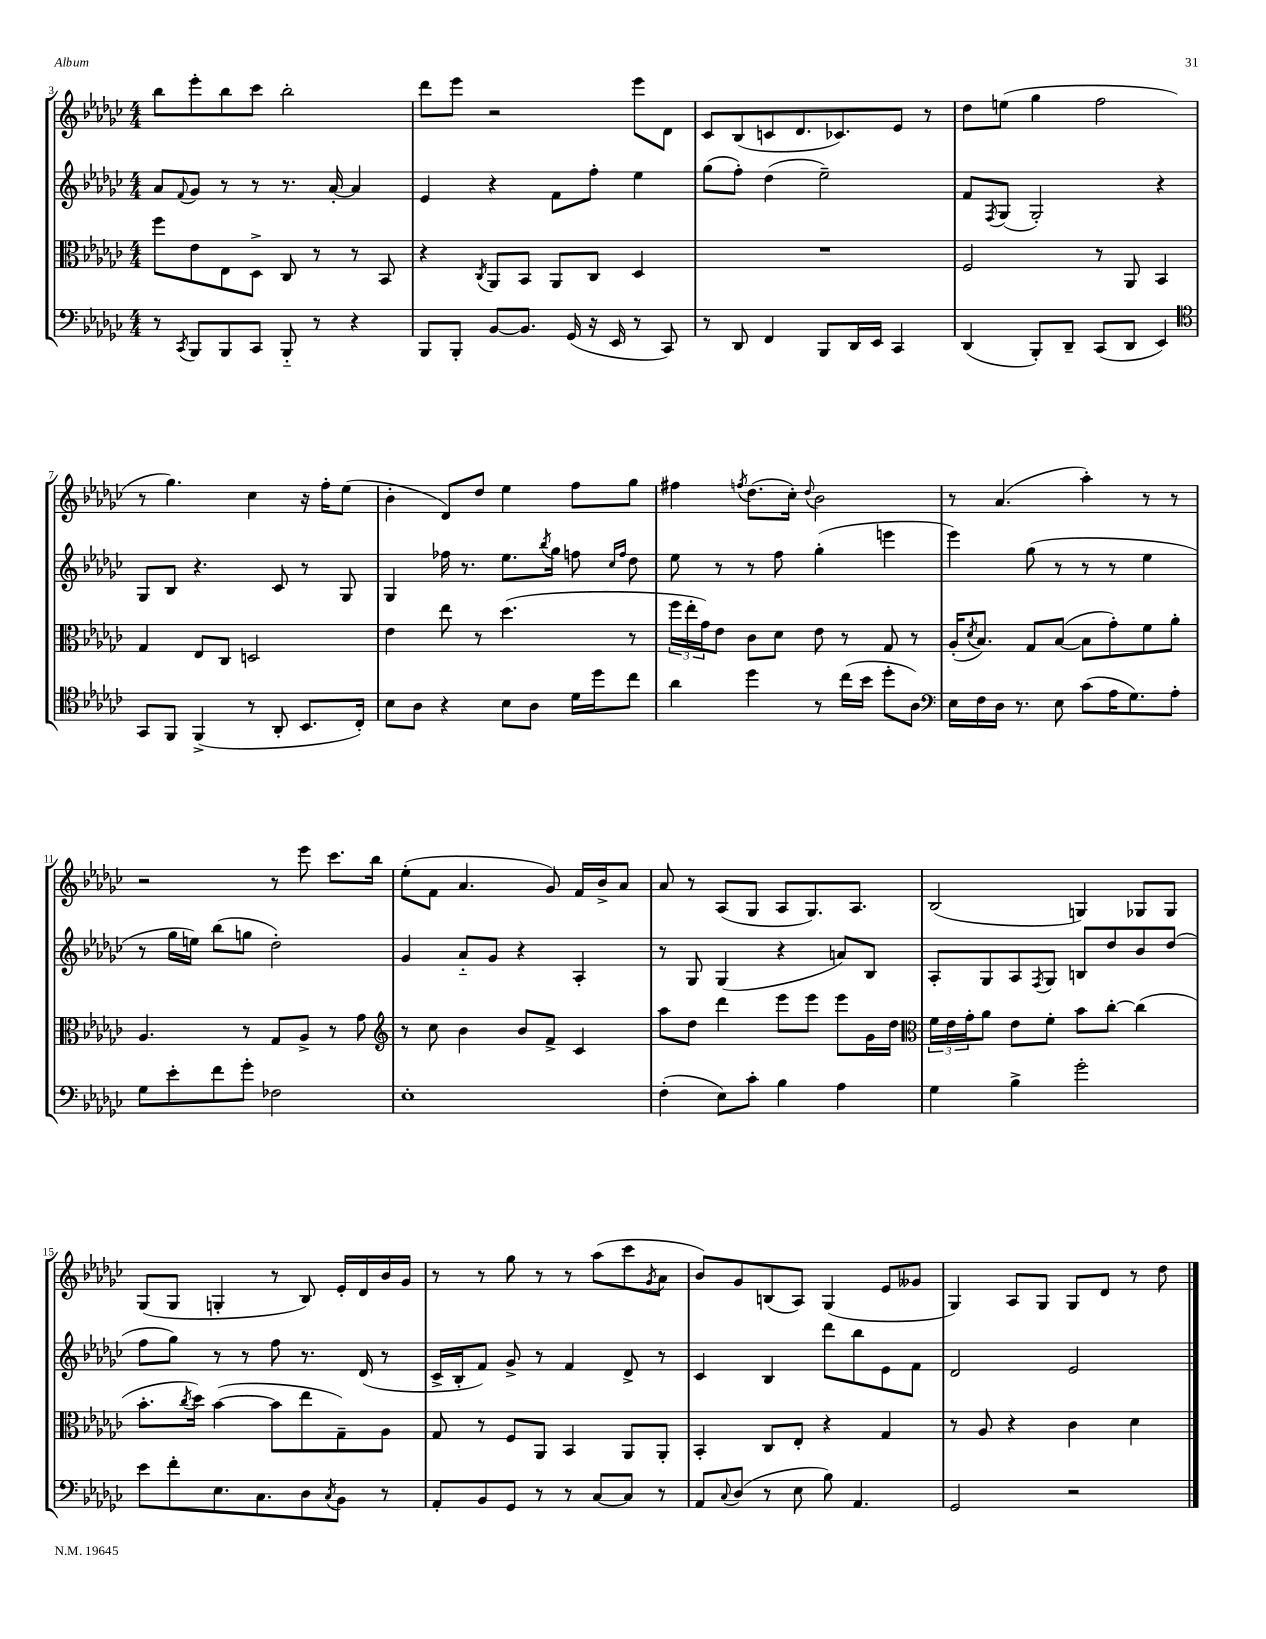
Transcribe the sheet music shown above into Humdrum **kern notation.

**kern	**kern	**kern	**kern
*staff4	*staff3	*staff2	*staff1
*clefF4	*clefC3	*clefG2	*clefG2
*k[b-e-a-d-g-c-]	*k[b-e-a-d-g-c-]	*k[b-e-a-d-g-c-]	*k[b-e-a-d-g-c-]
*M4/4	*M4/4	*M4/4	*M4/4
8r	8ff	8a-	8bb-
8qCC-	.	8qqf	.
8BBB-	8e-	8g-	8eee-'
8BBB-	8E-	8r	8bb-
8CC-	8D-^	8r	8ccc-
8BBB-'~	8C-	8.r	2bb-'
8r	8r	.	.
.	.	[16a-'	.
4r	8r	4a-]	.
.	8BB-	.	.
=	=	=	=
8BBB-	4r	4e-	8ddd-
8BBB-'	.	.	8eee-
.	8qC-	.	.
[8BB-	8AA-	4r	2r
8.BB-]	8BB-	.	.
.	8AA-	8f	.
(16GG-	.	.	.
16r	8C-	8ff'	.
16EE-	.	.	.
8r	4D-	4ee-	8eee-
8CC-)	.	.	8d-
=	=	=	=
8r	1r	(8gg-	8c-
8DD-	.	8ff')	(8B-
4FF	.	(4dd-	8c
.	.	.	8.d-
8BBB-	.	2ee-~)	.
.	.	.	8.c-)
16DD-	.	.	.
16EE-	.	.	.
4CC-	.	.	8e-
.	.	.	8r
=	=	=	=
(4DD-	2F	8f	8dd-
.	.	8qF	.
.	.	(8G-	(8ee
8BBB-')	.	2G-')	4gg-
8DD-~	.	.	.
(8CC-	8r	.	2ff
8DD-	8AA-	.	.
4EE-)	4BB-	4r	.
=	=	=	=
*clefC4	*	*	*
8GG-	4G-	8G-	8r
8FF	.	8B-	4.gg-)
(4FF^	8E-	4.r	.
.	8C-	.	.
8r	2D	.	4cc-
8AA-'	.	8c-	.
8.BB-	.	8r	16r
.	.	.	16ff'
.	.	8G-	(8ee-
16C-')	.	.	.
=	=	=	=
8B-	4e-	4G-	4b-'
8A-	.	.	.
4r	8ee-	16ff-	8d-)
.	.	8.r	.
.	8r	.	8dd-
8B-	(4.dd-	8.ee-	4ee-
8A-	.	.	.
.	.	8qbb-	.
.	.	16gg-	.
16d-	.	8ff	8ff
16dd-	.	.	.
.	.	16qqcc-	.
.	.	16qqff	.
8cc-	8r	8dd-	8gg-
=	=	=	=
4a-	24ff	8ee-	4ff#
.	24ee-'	.	.
.	24g-)	.	.
.	8e-	8r	.
.	.	.	8qff
4dd-	8c-	8r	(8.dd-
.	8d-	8ff	.
.	.	.	16cc-')
.	.	.	8qqdd-
8r	8e-	(4gg-'	2b-
(16cc-	8r	.	.
16b-	.	.	.
8dd-'	8G-	4eee	.
8A-)	8r	.	.
=	=	=	=
*clefF4	*	*	*
16E-	(16A-'	4eee-)	8r
.	8qd-	.	.
16F	8.B-)	.	.
16D-	.	.	(4.a-
8.r	.	.	.
.	8G-	(8gg-	.
8E-	([8B-	8r	.
(8c-	8B-]	8r	4aa-')
16A-	8g-')	8r	.
8.G-)	.	.	.
.	8f	4ee-	8r
8A-'	8a-'	.	8r
=	=	=	=
8G-	4.A-	8r	2r
8e-'	.	16gg-	.
.	.	16ee)	.
8f	.	(8bb-	.
8g-'	8r	8gg	.
2F-	8G-	2dd-')	8r
.	8A-^	.	8eee-
.	8r	.	8.ccc-
.	8g-	.	.
.	.	.	16bb-
=	=	=	=
*	*clefG2	*	*
1E-'	8r	4g-	(8ee-'
.	8cc-	.	8f
.	4b-	8a-'~	4.a-
.	.	8g-	.
.	8b-	4r	.
.	8f^	.	8g-)
.	4c-	4A-'	16f
.	.	.	16b-^
.	.	.	8a-
=	=	=	=
(4F'	8aa-	8r	8a-
.	8dd-	8G-	8r
8E-)	4ddd-	(4G-	(8A-
8c-'	.	.	8G-
4B-	8eee-	4r	8A-
.	8eee-	.	8.G-)
4A-	8eee-	8a)	.
.	.	.	8.A-
.	16g-	8B-	.
.	16dd-	.	.
=	=	=	=
*	*clefC3	*	*
4G-	24f	8A-'	(2B-
.	24e-	.	.
.	24g-'	.	.
.	8a-	8G-	.
4B-^	8e-	8A-	.
.	.	8qF	.
.	8f'	8G-	.
2g-'	8b-	8B	4G)
.	[8cc-'	8dd-	.
.	(4cc-]	8b-	8G-
.	.	(8dd-	8G-
=	=	=	=
8e-	8.b-'	8ff	(8G-
8f'	.	8gg-)	8G-
.	8qcc-	.	.
.	16dd-)	.	.
8.E-	([4b-	8r	4G'
.	.	8r	.
8.C-	.	.	.
.	8b-]	8ff	8r
8D-	8ee-	8.r	8B-)
8qC-	.	.	.
8BB-	8G-~)	.	16e-'
.	.	(16d-	16d-
8r	8A-	8r	16b-
.	.	.	16g-
=	=	=	=
8AA-'	8G-	16c-^	8r
.	.	16B-'	.
8BB-	8r	8f)	8r
8GG-	8F	8g-^	8gg-
8r	8AA-	8r	8r
8r	4BB-	4f	8r
[8C-	.	.	(8aa-
8C-]	8AA-	8d-^	8ccc-
.	.	.	8qg-
8r	8AA-'	8r	8a-
=	=	=	=
8AA-	4BB-'	4c-	8b-)
8qqC-	.	.	.
(8D-	.	.	8g-
8r	8C-	4B-	(8B
8E-	8E-'	.	8A-)
8B-)	4r	8ddd-	(4G-
4.AA-	.	8bb-	.
.	4G-	8e-	8e-
.	.	8f	8g--
=	=	=	=
2GG-	8r	2d-	4G-)
.	8A-	.	.
.	4r	.	8A-
.	.	.	8G-
2r	4c-	2e-	8G-
.	.	.	8d-
.	4d-	.	8r
.	.	.	8dd-
==	==	==	==
*-	*-	*-	*-
